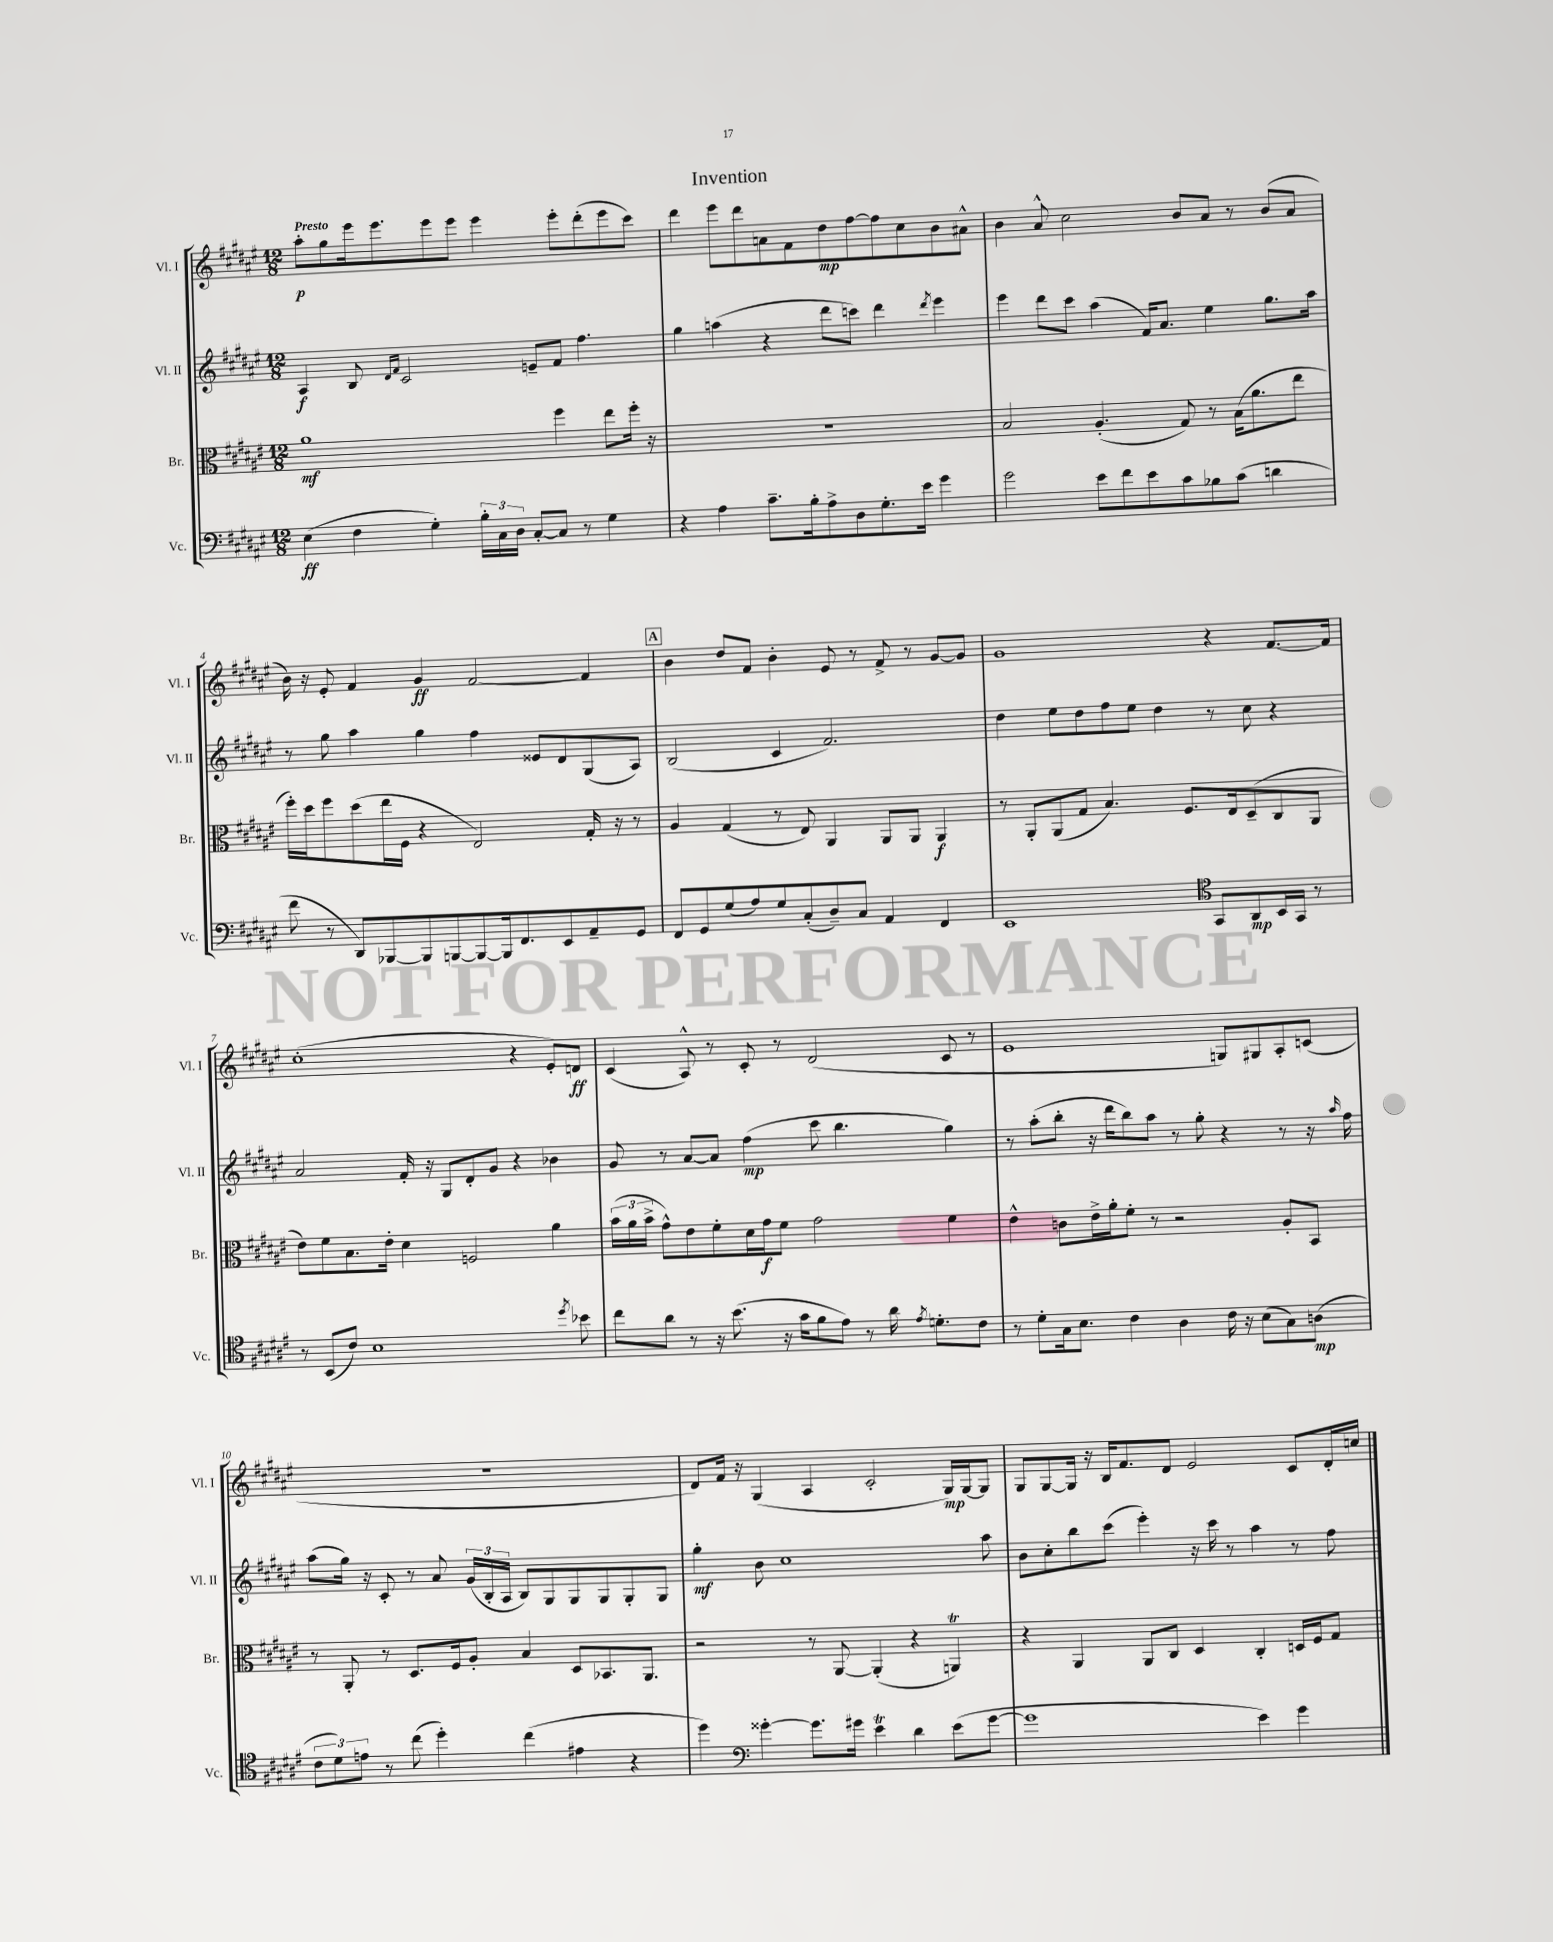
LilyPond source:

\header { title = "Invention" }
<<
\new StaffGroup <<
\new Staff = "s0" \with { instrumentName = "Vl. I" shortInstrumentName = "Vl. I" } {
    \clef treble \key fis \major \numericTimeSignature \time 12/8 \tempo "Presto"
    \autoBeamOff ais''8[-.\p gis''8 eis'''16 eis'''8. eis'''8 eis'''8] eis'''4 eis'''8[-. dis'''8-.( eis'''8 cis'''8]) |
    dis'''4 eis'''8[ dis'''8 a'8 fis'8 dis''8\mp fis''8~ fis''8 cis''8 b'8 ais'8]-^ |
    b'4 ais'8-^ cis''2 b'8[ ais'8] r8 b'8[( ais'8] |
    b'16) r16 eis'8-. fis'4 gis'4\ff fis'2~ fis'4 |
    \mark \markup { \box "A" } b'4 dis''8[ fis'8] b'4-. eis'8 r8 fis'8-> r8 gis'8[~ gis'8] |
    gis'1 r4 fis'8.[~ fis'16] |
    cis''1-.( r4 eis'8[-.) d'8]\ff |
    cis'4( ais8-^) r8 cis'8-. r8 dis'2( cis'8 r8 |
    eis'1 g8[) gis8 ais8-. c'8]( |
    R1. |
    dis'8[) fis'16] r16 gis4( ais4 cis'2-. gis16[\mp) gis16~ gis8] |
    gis8[ gis8~ gis16] r16 b16[ fis'8. dis'8] eis'2 cis'8[ dis'16-. c''16] \bar "|." |
}
\new Staff = "s1" \with { instrumentName = "Vl. II" shortInstrumentName = "Vl. II" } {
    \clef treble \key fis \major \numericTimeSignature \time 12/8
    \autoBeamOff ais4\f b8 \grace { dis'16[ fis'16] } cis'2 e'8[-- fis'8] fis''4. |
    gis''4 a''4( r4 dis'''8[ c'''8]) dis'''4 \acciaccatura { dis'''8 } eis'''4 |
    eis'''4 dis'''8[ cis'''8] ais''4( fis'16[) ais'8.] eis''4 gis''8.[ ais''16] |
    r8 gis''8 ais''4 gis''4 fis''4 eisis'8[ dis'8 gis8( ais8]) |
    \mark \markup { \box "A" } b2( cis'4 fis'2.) |
    dis''4 eis''8[ dis''8 fis''8 eis''8] dis''4 r8 cis''8 r4 |
    ais'2 fis'16-. r16 gis8[ dis'8-. gis'8] r4 bes'4 |
    gis'8 r8 ais'8[~ ais'8] fis''4\mp( cis'''8 b''4. gis''4) |
    r8 ais''8[-.( b''8]-. r16 dis'''16[ b''8) ais''8] r8 gis''8-. r4 r8 r16 \grace { ais''16 } fis''16 |
    ais''8[( gis''16]) r16 cis'8-. r8 ais'8 \tuplet 3/2 { gis'16[( b16-. ais16] } b8[) gis8 gis8 gis8 gis8-. gis8] |
    gis''4-.\mf b'8 cis''1 ais''8 |
    b'8[ cis''8-. b''8 cis'''8]( eis'''4-.) r16 cis'''16 r8 ais''4 r8 fis''8 \bar "|." |
}
\new Staff = "s2" \with { instrumentName = "Br." shortInstrumentName = "Br." } {
    \clef alto \key fis \major \numericTimeSignature \time 12/8
    \autoBeamOff ais'1\mf fis''4 eis''8[ fis''16]-. r16 |
    R1. |
    b2 ais4.-.( gis8) r8 b16[( ais'8. eis''8] |
    fis''16[-.) dis''16 fis''8 dis''8( eis''16 fis16] r4 eis2) gis16-. r16 r8 |
    \mark \markup { \box "A" } ais4 gis4( r8 eis8) ais,4 ais,8[ ais,8] ais,4\f |
    r8 ais,8[-. ais,8( gis8] b4.) fis8.[ eis16 dis8--( cis8 ais,8] |
    eis'8[) fis'8 b8. eis'16]-. dis'4 f2 ais'4 |
    \tuplet 3/2 { b'16[( ais'16 b'16]-> } gis'8[-^) eis'8 fis'8-. dis'16 gis'16\f fis'8] gis'2 fis'4 |
    eis'4-^ c'8[ eis'16-> ais'16-. fis'8]-. r8 r2 ais8[-. b,8] |
    r8 ais,8-. r8 dis8.[ fis16 ais8]-. b4 dis8[ bes,8. ais,8.] |
    r2 r8 ais,8~ ais,4-.( r4 a,4\trill) |
    r4 ais,4 ais,8[ cis8] dis4 cis4-. d16[ fis16 gis8] \bar "|." |
}
\new Staff = "s3" \with { instrumentName = "Vc." shortInstrumentName = "Vc." } {
    \clef bass \key fis \major \numericTimeSignature \time 12/8
    \autoBeamOff eis4\ff( fis4 gis4-.) \tuplet 3/2 { b16[-. cis16 dis16] } cis8[~-. cis8] r8 gis4 |
    r4 ais4 cis'8.[-- b16-. ais8-> dis8 gis8.-. eis'16] gis'4 |
    gis'2 eis'8[ fis'8 eis'8 cis'8 bes8 cis'8]( d'4 |
    fis'8 r8 dis,8[) bes,,8~ bes,,8 b,,8~ b,,8~ b,,16 fis,8. eis,8 ais,8-- gis,8] |
    \mark \markup { \box "A" } fis,8[ gis,8 gis8( ais8) gis8 cis8-.( dis8--) cis8] ais,4 fis,4 |
    eis,1 \clef tenor gis,8[ ais,8\mp b,16 gis,16] r8 |
    r8 b,8[( cis'8]) b1 \acciaccatura { dis''8 } bes'8 |
    cis''8[ ais'8] r8 r16 b'8.( r16 gis'16[ fis'8 eis'8]) r8 ais'16 \acciaccatura { eis'8 } d'8.[-. cis'8] |
    r8 dis'8[-. gis16 b8.] cis'4 ais4 cis'16 r16 b8[( gis8) a8]\mp( |
    \tuplet 3/2 { cis'8[ dis'8) e'8] } r8 cis''8( dis''4-.) cis''4( eis'4 r4 |
    dis''4) \clef bass gisis'4~-. gisis'8.[ gis'16] eis'4\trill dis'4 eis'8[( gis'8]~ |
    gis'1 eis'4) gis'4 \bar "|." |
}
>>
>>
